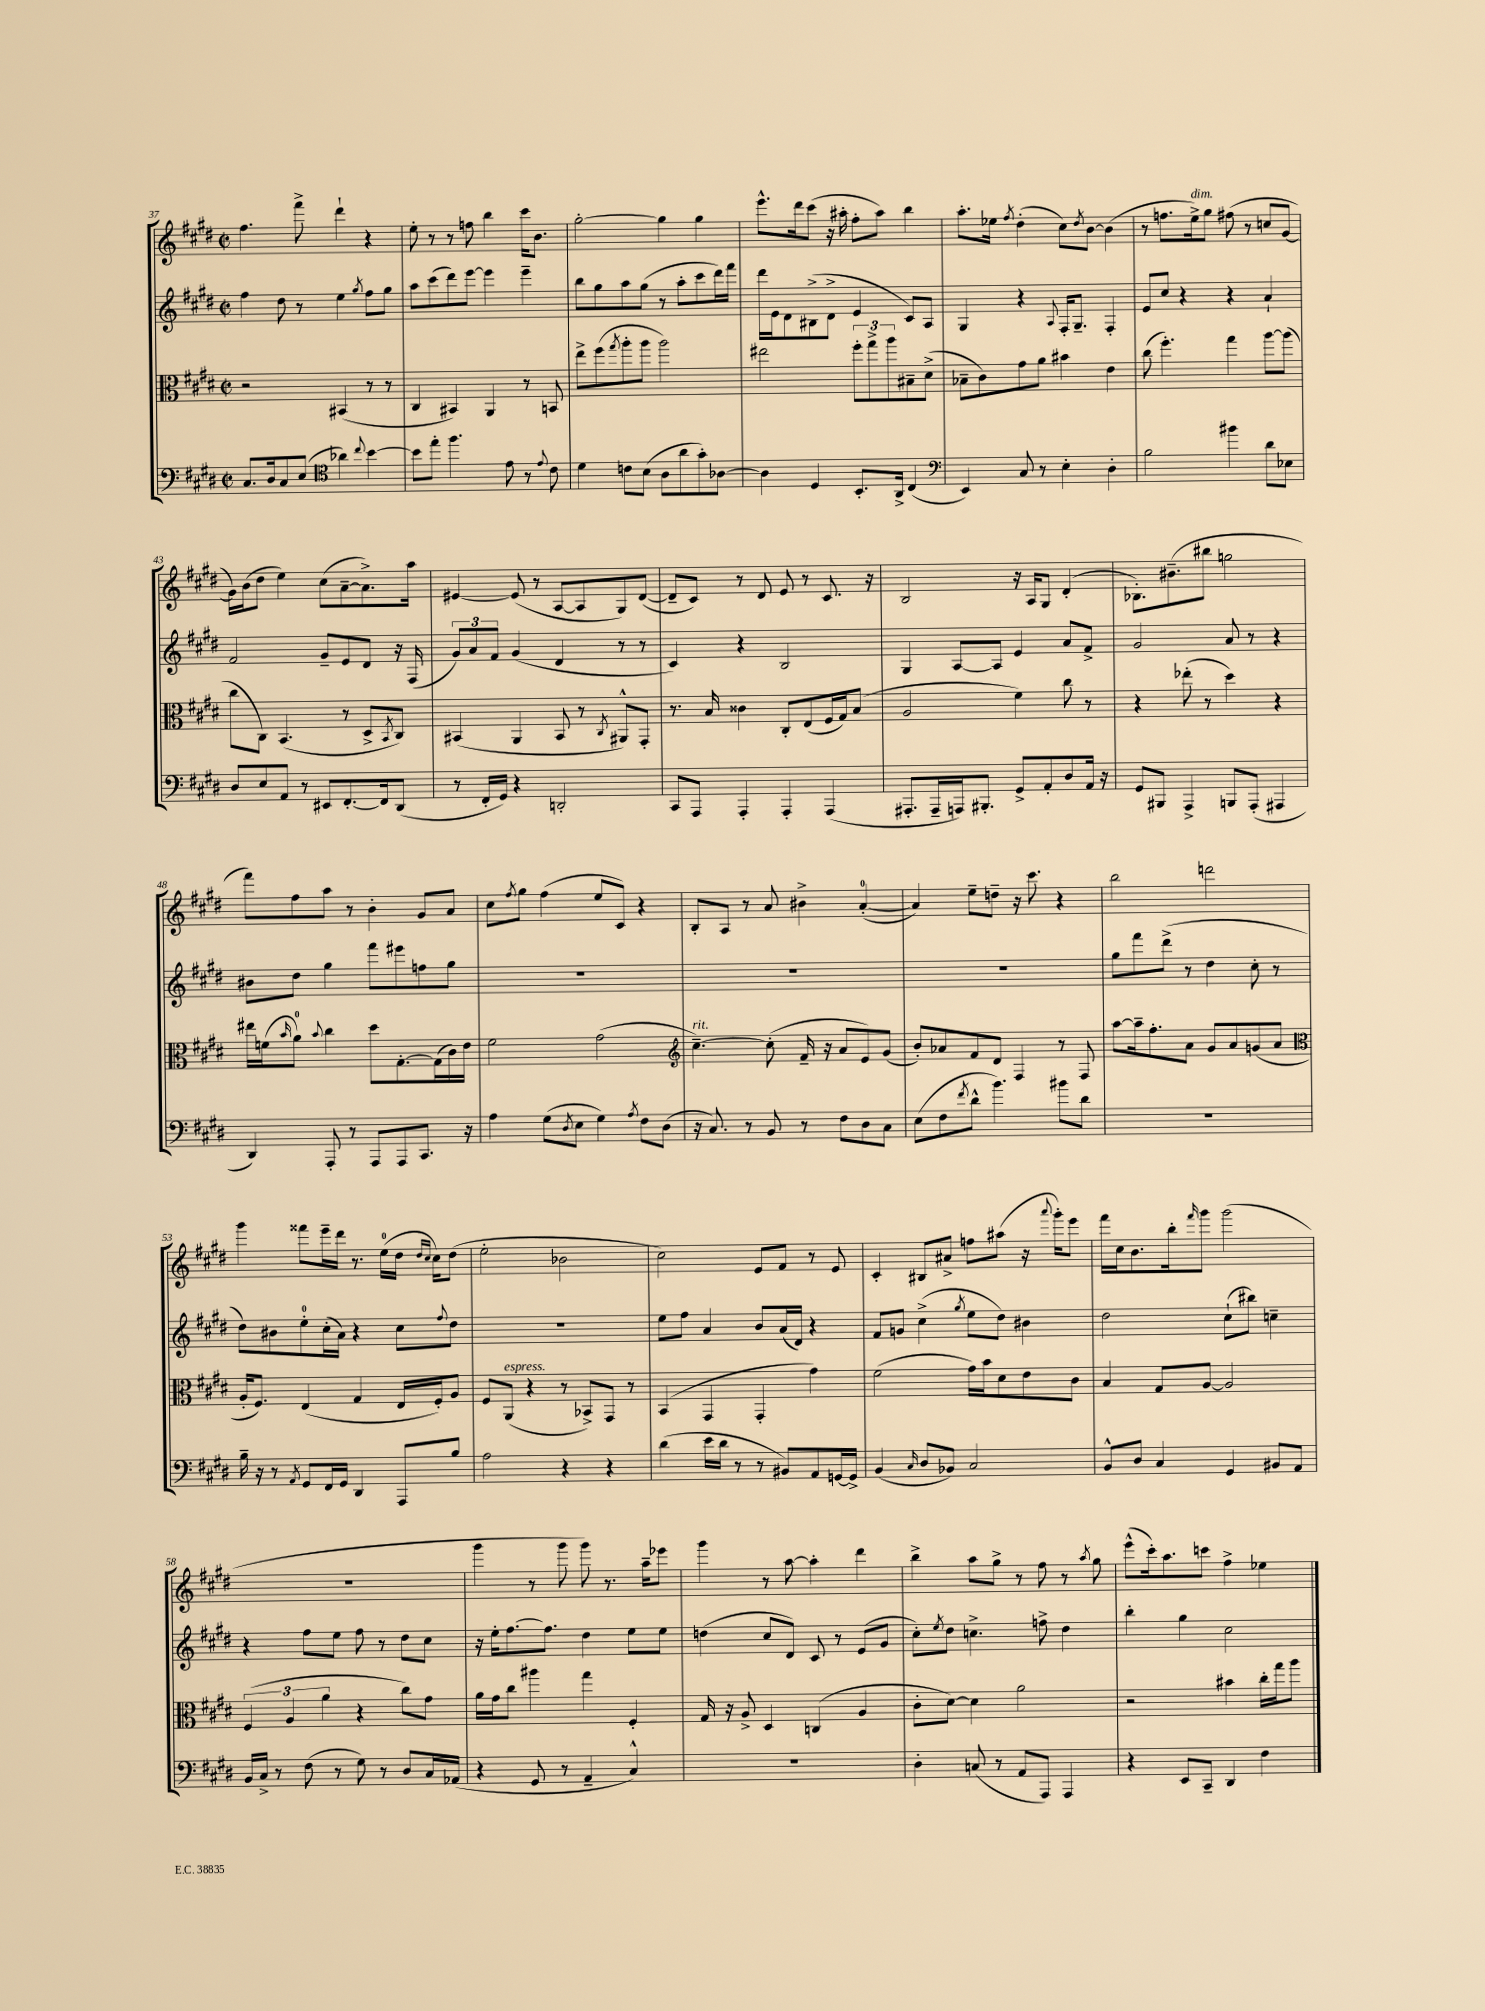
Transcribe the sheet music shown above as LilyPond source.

<<
\new StaffGroup <<
\new Staff = "s0" {
    \clef treble \key e \major \defaultTimeSignature \time 2/2
    fis''4. fis'''8-> dis'''4-! r4 |
    e''8-. r8 r8 f''8 b''4 cis'''16 b'8. |
    gis''2~-. gis''4 gis''4 |
    e'''8.-^ dis'''16 cis'''8( r16 ais''16-. fis''8-. ais''8) b''4 |
    a''8.-. ees''16 \acciaccatura { fis''8 } dis''4-.( cis''8) \acciaccatura { dis''8 } b'8~ b'4( |
    r8 f''8. e''16->^\markup { \italic "dim." }) gis''8 fis''8( r8 c''8 gis'8~ |
    gis'16) b'16( dis''8 e''4) cis''8( a'8~-- a'8.->) a''16 |
    eis'4~ eis'8( r8 a8~ a8 gis8) dis'8~( |
    dis'8-- cis'8) r8 dis'8 e'8 r8 cis'8. r16 |
    b2 r16 a16 gis8 dis'4-.( |
    bes8.-.) bis'8.--( bis''8 g''2 |
    fis'''8) fis''8 a''8 r8 b'4-. gis'8 a'8 |
    cis''8 \acciaccatura { fis''8 } gis''8 fis''4( e''8 cis'8) r4 |
    b8-. a8 r8 a'8 bis'4-> a'4-0~-.( |
    a'4) e''8-- d''8-- r16 cis'''8. r4 |
    b''2 d'''2 |
    gis'''4 fisis'''8 e'''16-- dis'''16 r8. e''16-0( dis''16 \grace { dis''16 cis''16 } cis''16) dis''8( |
    e''2-. bes'2 |
    cis''2) e'8 fis'8 r8 e'8 |
    cis'4-. bis8 ais'8-> f''8 ais''8( r16 \appoggiatura { a'''8 } gis'''16-.) e'''8 |
    fis'''16 cis''16 b'8. b''16-. \grace { fis'''16 } gis'''8 gis'''2( |
    R1 |
    gis'''4 r8 gis'''8 gis'''8) r8. a''16-- ees'''8 |
    gis'''4 r8 a''8~ a''4-. dis'''4 |
    b''4-> a''8 gis''8-> r8 fis''8 r8 \acciaccatura { a''8 } gis''8 |
    e'''8-^( cis'''16-.) a''8. c'''8 fis''4-> ees''4 \bar "|." |
}
\new Staff = "s1" {
    \clef treble \key e \major \defaultTimeSignature \time 2/2
    fis''4 dis''8 r8 e''4 \acciaccatura { gis''8 } fis''8 gis''8 |
    a''8 cis'''8( dis'''8) e'''8~ e'''4 e'''4-- |
    b''8 gis''8 a''8 gis''8( r8 a''8-. cis'''8 dis'''16) fis'''16 |
    dis'''16 e'16 dis'8 bis8->( dis'8-> e'4 cis'8) a8 |
    gis4 r4 \appoggiatura { a8 } fis16-. gis8.-- fis4-. |
    e'8 cis''8 r4 r4 a'4-! |
    fis'2 gis'8-- e'8 dis'8 r16 fis16( |
    \tuplet 3/2 { gis'8) a'8 fis'8 } gis'4( dis'4 r8 r8 |
    cis'4) r4 b2 |
    gis4 a8~ a8 e'4 a'8 fis'8-> |
    gis'2 a'8 r8 r4 |
    bis'8 dis''8 gis''4 fis'''8 eis'''8 f''8 gis''8 |
    R1 |
    R1 |
    R1 |
    gis''8 fis'''8 dis'''8->( r8 dis''4 cis''8-. r8 |
    dis''8) bis'8 e''8-0-. cis''16-.( a'16) r4 cis''8 \appoggiatura { fis''8 } dis''8 |
    R1 |
    e''8 fis''8 a'4 b'8 a'16( dis'16) r4 |
    fis'8 g'8 cis''4->( \acciaccatura { gis''8 } e''8 dis''8) bis'4 |
    dis''2 cis''8-!( bis''8) c''4-- |
    r4 fis''8 e''8 fis''8 r8 dis''8 cis''8 |
    r16 e''16-. fis''8.~ fis''8. dis''4 e''8 e''8 |
    d''4( cis''8 dis'8) cis'8 r8 e'8( gis'8 |
    cis''8-.) \acciaccatura { e''8 } dis''8 c''4.-> f''8-> dis''4 |
    b''4-. gis''4 cis''2 \bar "|." |
}
\new Staff = "s2" {
    \clef alto \key e \major \defaultTimeSignature \time 2/2
    r2 bis,4( r8 r8 |
    cis4 bis,4) a,4 r8 b,8 |
    e''8-> fis''8( \acciaccatura { gis''8 } a''8-. a''8 a''2) |
    eis''2 \tuplet 3/2 { fis''8-. gis''8-> a''8 } bis8-- dis'8->( |
    bes8-- cis'8) gis'8 a'8 bis'4 e'4 |
    cis''8( fis''4.-.) gis''4 a''8~ a''8( |
    cis''8 cis8) b,4.( r8 dis8-> \acciaccatura { b,8 } cis8) |
    bis,4( a,4 bis,8 r8 \acciaccatura { cis8 } ais,8-^) gis,8-. |
    r8. b16 cisis'4 cis8-. e8( fis16 gis16) b8( |
    a2 fis'4) cis''8 r8 |
    r4 ees''8-.( r8 dis''4) r4 |
    eis''16 f'16( \grace { b'16 } a'8-0) \appoggiatura { b'8 } cis''4 dis''8 gis8.~-. gis16( cis'16) e'16 |
    fis'2 gis'2( |
    \clef treble cis''4.~--^\markup { \italic "rit." }) cis''8-.( fis'16-- r16 a'8 e'8) gis'8( |
    b'8-.) aes'8 fis'8 dis'8 fis4 r8 fis8 |
    a''8~ a''16-- fis''8.-. a'8 gis'8 a'8 g'8( a'8 |
    \clef alto a16-. fis8.) e4( gis4 e16 fis16-.) a8 |
    fis8 a,8^\markup { \italic "espress." }( r4 r8 bes,8->) gis,8 r8 |
    b,4( gis,4 gis,4-. gis'4) |
    fis'2( gis'16) b'16 dis'8 e'8 cis'8 |
    b4 gis8 a8~ a2 |
    \tuplet 3/2 { fis4( a4 a'4 } r4 cis''8) gis'8 |
    a'16 gis'16 cis''8 ais''4 gis''4 fis4-. |
    gis16 r16 a8-> dis4 c4( a4 |
    cis'8-. dis'8~) dis'4 a'2 |
    r2 bis'4 cis''16-. gis''16 a''8 \bar "|." |
}
\new Staff = "s3" {
    \clef bass \key e \major \defaultTimeSignature \time 2/2
    cis8. dis16 cis8 e8( \clef tenor aes'4) \appoggiatura { cis''8 } b'4~ |
    b'8 e''8-. fis''4. e'8 r8 \appoggiatura { e'8 } cis'8 |
    dis'4 c'8 b8( a8 a'8 gis'8-.) aes8~ |
    aes4 dis4 b,8.-. a,16-> cis4( |
    \clef bass e,4) cis8 r8 e4-. dis4-. |
    b2 bis'4 dis'8 ees8 |
    dis8 e8 a,8 r8 eis,8 fis,8.~-. fis,16 dis,8( |
    r8 fis,16-. gis,16) r4 d,2-. |
    cis,8 a,,8 a,,4-. a,,4-. a,,4( |
    ais,,8.-. ais,,16-- a,,16) bis,,8.-. gis,8-> a,8-. dis8 a,16 r16 |
    gis,8 bis,,8 a,,4-> b,,8 a,,8-.( ais,,4 |
    dis,4) a,,8-. r8 a,,8 a,,8 cis,8. r16 |
    a4 gis8( \acciaccatura { dis8 } e8 gis4) \acciaccatura { a8 } fis8 dis8( |
    r16 cis8.) r8 b,8 r8 fis8 dis8 cis8 |
    e8( fis8 \acciaccatura { fis'8 } dis'8-^ b'4.) bis'8 dis'8 |
    R1 |
    b16-- r16 r8 \acciaccatura { a,8 } gis,8 fis,16 gis,16 dis,4 a,,8 b8 |
    a2 r4 r4 |
    dis'4( e'16 dis'16 r8 r8 bis,8) a,8 g,16~ g,16-> |
    b,4( \grace { cis16 } dis8 bes,8) cis2 |
    b,8-^ dis8 cis4 gis,4 bis,8 a,8 |
    b,16 cis16-> r8 fis8( r8 gis8) r8 dis8 cis16 aes,16( |
    r4 gis,8 r8 a,4-- cis4-^) |
    R1 |
    dis4-. c8( r8 a,8 a,,8) a,,4 |
    r4 e,8 cis,8-- dis,4 fis4 \bar "|." |
}
>>
>>
\layout { \context { \Score currentBarNumber = #37 } }
